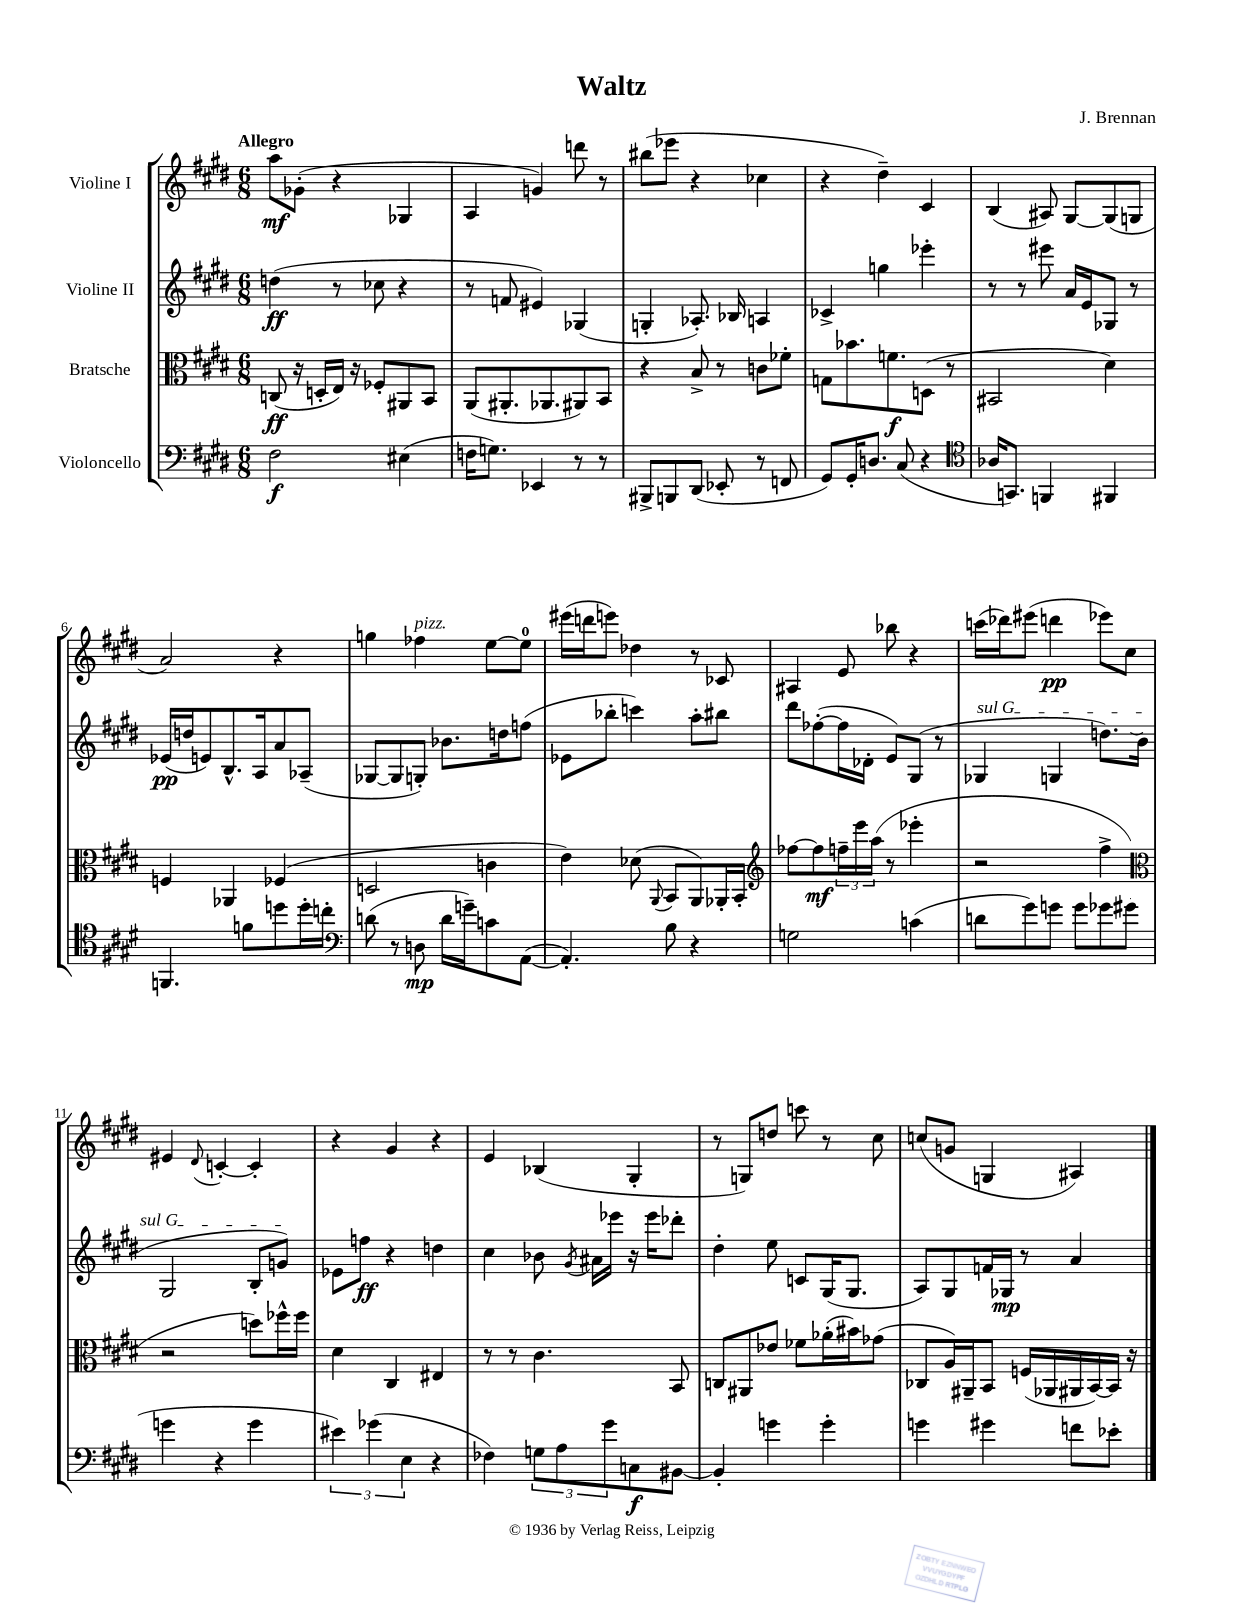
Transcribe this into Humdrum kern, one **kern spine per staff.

**kern	**dynam	**kern	**dynam	**kern	**dynam	**kern	**dynam
*part4	*part4	*part3	*part3	*part2	*part2	*part1	*part1
*staff4	*staff4	*staff3	*staff3	*staff2	*staff2	*staff1	*staff1
*I"Violoncello	*	*I"Bratsche	*	*I"Violine II	*	*I"Violine I	*
*clefF4	*	*clefC3	*	*clefG2	*	*clefG2	*
*k[f#c#g#d#]	*	*k[f#c#g#d#]	*	*k[f#c#g#d#]	*	*k[f#c#g#d#]	*
*M6/8	*	*M6/8	*	*M6/8	*	*M6/8	*
=1	=1	=1	=1	=1	=1	=1	=1
!	!	!	!	!	!	!LO:TX:a:B:t=Allegro	!
2F#\	f	(8Cn/	ff	(4ddn\	ff	8aa\L	mf
.	.	16r	.	.	.	(8g-X'\J	.
.	.	16Dn'/LL	.	.	.	.	.
.	.	16E/JJ)	.	8r	.	4r	.
.	.	16r	.	.	.	.	.
.	.	8F-X'/L	.	8cc-X\	.	.	.
(4E#X\	.	8AA#X/	.	4r	.	4G-X/	.
.	.	8BB/J	.	.	.	.	.
=2	=2	=2	=2	=2	=2	=2	=2
16Fn\KL	.	(8AA/L	.	8r	.	4A/	.
8.Gn\J)	.	.	.	.	.	.	.
.	.	8.AA#X'/	.	8fn/	.	.	.
4EE-X/	.	.	.	4e#X/)	.	4gn/)	.
.	.	8.AA-X/	.	.	.	.	.
8r	.	8AA#X/)	.	(4G-X/	.	8dddn\	.
8r	.	8BB/J	.	.	.	8r	.
=3	=3	=3	=3	=3	=3	=3	=3
8BBB#X^/L	.	4r	.	4Gn'/	.	(8bb#X\L	.
8BBBn/	.	.	.	.	.	8eee-X\J	.
(8DD#/J	.	8B^/	.	8.A-X'/)	.	4r	.
8EE-X'/	.	8r	.	.	.	.	.
.	.	.	.	16B-X/	.	.	.
8r	.	8cn\L	.	4An/	.	4cc-X\	.
8FFn/	.	8f-X'\J	.	.	.	.	.
=4	=4	=4	=4	=4	=4	=4	=4
8GG#/L)	.	8Gn\L	.	4c-X^/	.	4r	.
16GG#'/K	.	8.b-X\	.	.	.	.	.
8.Dn/J	.	.	.	.	.	.	.
.	.	.	.	4ggn\	.	4dd#~\)	.
.	.	8.fn\	f	.	.	.	.
(8C#/	.	.	.	.	.	.	.
4r	.	(8Dn\J	.	4eee-X'\	.	4c#/	.
.	.	8r	.	.	.	.	.
=5	=5	=5	=5	=5	=5	=5	=5
*clefC4	*	*	*	*	*	*	*
16A-X/KL	.	2BB#X/	.	8r	.	(4B/	.
8.GGn/J)	.	.	.	.	.	.	.
.	.	.	.	8r	.	.	.
4FFn/	.	.	.	8eee#X\	.	8A#X/)	.
.	.	.	.	16a/LL	.	[8G#/L	.
.	.	.	.	16e/J	.	.	.
4FF#X/	.	4d#\)	.	8G-X/J	.	(8G#/]	.
.	.	.	.	8r	.	8Gn/J	.
!!LO:LB:g=z
=6	=6	=6	=6	=6	=6	=6	=6
4.FFn/	.	4Fn/	.	(16e-X/LL	pp	2a/)	.
.	.	.	.	16ddn/J	.	.	.
.	.	.	.	8en/)	.	.	.
.	.	4AA-X/	.	8.B^^/	.	.	.
8fn\L	.	.	.	.	.	.	.
.	.	.	.	16A/k	.	.	.
8ddn\	.	(4F-X/	.	8a/	.	4r	.
16dd'\L	.	.	.	(8A-X~/J	.	.	.
16ccn'\JJ	.	.	.	.	.	.	.
=7	=7	=7	=7	=7	=7	=7	=7
*clefF4	*	*	*	*	*	*	*
(8dn\	.	2Dn/	.	[8G-X/L	.	4ggn\	.
8r	.	.	.	8G-/]	.	.	.
!	!	!	!	!	!	!LO:TX:a:i:t=pizz.	!
8Dn\	mp	.	.	8Gn'/J)	.	4ff-X\	.
16d\LL	.	.	.	8.b-X\L	.	.	.
16gn~\J)	.	.	.	.	.	.	.
8cn\	.	4cn\	.	.	.	[8ee\L	.
.	.	.	.	16ddn\k	.	.	.
([8AA\J	.	.	.	(8ffn\J	.	8ee\J]	.
=8	=8	=8	=8	=8	=8	=8	=8
4.AA'/])	.	4e\)	.	8e-X\L	.	(16eee#X\LL	.
.	.	.	.	.	.	16dddn\J	.
.	.	.	.	8bb-X'\J	.	8eeen\J)	.
.	.	(8d-X\	.	4cccn\)	.	4dd-X\	.
.	.	8qqAA/	.	.	.	.	.
8B\	.	8BB/L	.	.	.	.	.
4r	.	8AA/)	.	8aa'\L	.	8r	.
.	.	16AA-X'/L	.	8bb#X\J	.	8c-X/	.
.	.	16BB'/JJ	.	.	.	.	.
=9	=9	=9	=9	=9	=9	=9	=9
*	*	*clefG2	*	*	*	*	*
2Gn\	.	[8ff-X\L	.	8ddd#\L	.	4A#X/	.
.	.	8ff-\]	mf	([8ff-X'\	.	.	.
.	.	24ffn~\L	.	16ff-\L]	.	8e/	.
.	.	24eee\	.	.	.	.	.
.	.	.	.	16d-X'\JJ	.	.	.
.	.	(24aa\JJ	.	.	.	.	.
.	.	8r	.	8e/L)	.	8bb-X\	.
(4cn\	.	4eee-X'\	.	(8G#/J	.	4r	.
.	.	.	.	8r	.	.	.
=10	=10	=10	=10	=10	=10	=10	=10
!	!	!	!	!LO:TX:a:i:t=sul G	!	!	!
8dn\L	.	2r	.	4G-X/	.	(16cccn\LL	.
.	.	.	.	.	.	16ddd-X\J)	.
8g#\)	.	.	.	.	.	(8eee#X\J	.
8gn\J	.	.	.	4Gn/	.	4dddn\	pp
8g\L	.	.	.	.	.	.	.
8g-X\	.	4ff#^\	.	8.ddn\L)	.	8eee-X\L)	.
(8g#X\J	.	.	.	.	.	8cc#\J	.
.	.	.	.	(16b\Jk	.	.	.
!!LO:LB:g=z
=11	=11	=11	=11	=11	=11	=11	=11
*	*	*clefC3	*	*	*	*	*
4gn\	.	2r	.	2G#/	.	4e#X/	.
.	.	.	.	.	.	8qqd#/	.
4r	.	.	.	.	.	[4cn'/	.
4g\	.	8ddn\L)	.	8B'/L	.	4c'/]	.
.	.	16ff-X^^\L	.	8gn/J)	.	.	.
.	.	16ff-\JJ	.	.	.	.	.
=12	=12	=12	=12	=12	=12	=12	=12
6e#X\)	.	4d#\	.	8e-X\L	.	4r	.
.	.	.	.	8ffn\J	ff	.	.
(6g-X\	.	.	.	.	.	.	.
.	.	4C#/	.	4r	.	4g#/	.
6E\	.	.	.	.	.	.	.
4r	.	4E#X/	.	4ddn\	.	4r	.
=13	=13	=13	=13	=13	=13	=13	=13
4F-X\)	.	8r	.	4cc#\	.	4e/	.
.	.	8r	.	.	.	.	.
12Gn\L	.	4.c#\	.	8b-X\	.	(4B-X/	.
12A\	.	.	.	.	.	.	.
.	.	.	.	8qg#/	.	.	.
.	.	.	.	16a#X\LL	.	.	.
12g#\	.	.	.	.	.	.	.
.	.	.	.	16eee-X\JJ	.	.	.
8Cn\	f	.	.	16r	.	4G#'/	.
.	.	.	.	16eee-\KL	.	.	.
[8BB#X\J	.	8BB/	.	8ddd-X'\J	.	.	.
=14	=14	=14	=14	=14	=14	=14	=14
4BB#'/]	.	8Cn/L	.	4dd#'\	.	8r	.
.	.	8AA#X/	.	.	.	8Gn/L)	.
4gn\	.	8e-X/J	.	8ee\	.	8ddn/J	.
.	.	8f-X\L	.	8cn/L	.	8cccn\	.
4g'\	.	(16a-X'\L	.	(16G#/K	.	8r	.
.	.	16b#X\J)	.	8.G#/J	.	.	.
.	.	(8g-X\J	.	.	.	8cc#\	.
=15	=15	=15	=15	=15	=15	=15	=15
4gn\	.	8C-X/L	.	8A/L)	.	(8ccn/L	.
.	.	16A/L)	.	8G#/	.	8gn/J	.
.	.	16AA#X~/J	.	.	.	.	.
4g#X\	.	8BB/J	.	16fn/L	.	4Gn/	.
.	.	.	.	16G-X/JJ	mp	.	.
.	.	(16Fn/LL	.	8r	.	.	.
.	.	16AA-X/	.	.	.	.	.
8fn\L	.	16AA#X/	.	4a/	.	4A#X/)	.
.	.	[16BB/)	.	.	.	.	.
8e-X'\J	.	16BB/JJ]	.	.	.	.	.
.	.	16r	.	.	.	.	.
==	==	==	==	==	==	==	==
*-	*-	*-	*-	*-	*-	*-	*-
